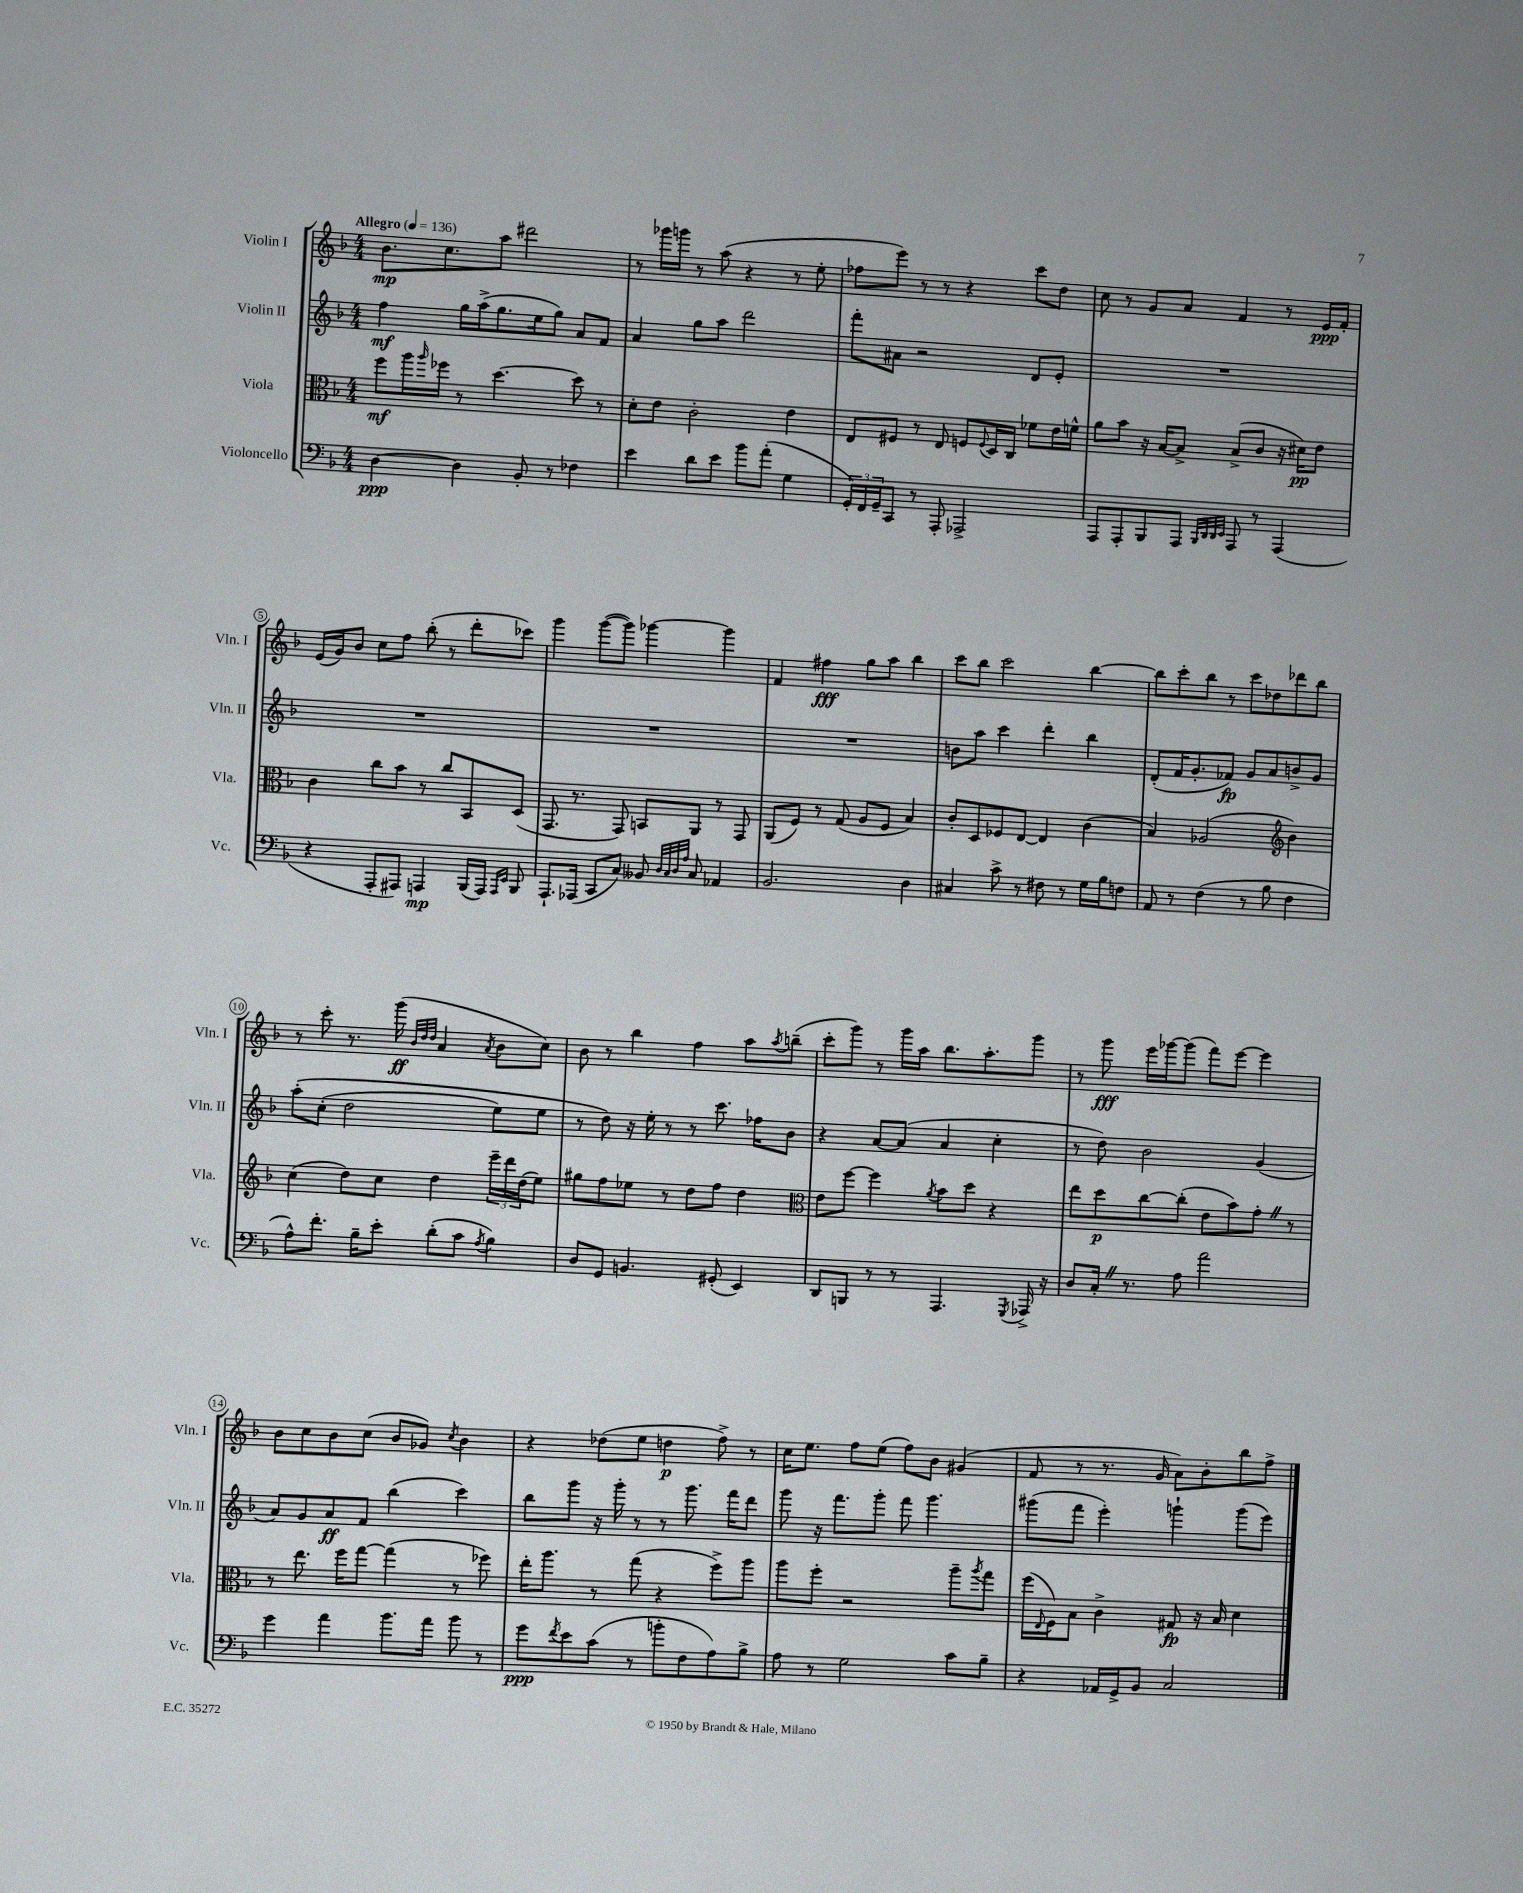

**kern	**kern	**kern	**kern
*staff4	*staff3	*staff2	*staff1
*clefF4	*clefC3	*clefG2	*clefG2
*k[b-]	*k[b-]	*k[b-]	*k[b-]
*M4/4	*M4/4	*M4/4	*M4/4
*MM136	*MM136	*MM136	*MM136
[4D\	8ff\L	4ff\	8.b-\L
.	16aa\L	.	.
.	16qqaa/	.	.
.	16ff-\JJ	.	8.cc\
4D\]	8r	16gg\LL	.
.	.	(16aa^\J	.
.	[4.dd\	8.gg\	8aa\J
8BB-'/	.	.	2ddd#\
.	.	16ee\k	.
8r	.	8gg\J)	.
4F-\	8dd\]	8a/L	.
.	8r	8f/J	.
=	=	=	=
4e\	8d'\L	4a/	8r
.	8e\J	.	16ggg-\LL
.	.	.	16ggg\JJ
8d\L	2c'\	8gg\L	8r
8e\J	.	8aa\J	(8aa\
8b-\L	.	2ddd\	4r
(8a'\J	.	.	.
4G\	4e\	.	8r
.	.	.	8ee'\
=	=	=	=
24GG'/LL)	8E/L	8fff'\L	8ff-\L
24FF/	.	.	.
24GG~/J	.	.	.
8CC/J	8F#/J	8a#\J	8eee\J)
8r	8r	2r	8r
8AAA'/	8E/	.	8r
2AAA-^/	8F/L	.	4r
.	8qqF/	.	.
.	16D/L	.	.
.	16C/JJ	.	.
.	8f-\L	8d/L	8ccc\L
.	16e\L	8e'/J	8dd\J
.	16f^^\JJ	.	.
=	=	=	=
8AAA/L	8a\L	1r	8cc\
8AAA'/	8b-\J	.	8r
8BBB-/	16r	.	8g/L
.	[16B-/LK	.	.
8AAA/J	8B-^/]J	.	8a/J
32qqBBB-/LLL	.	.	.
32qqDD/	.	.	.
32qqDD/	.	.	.
32qqEE/JJJ	.	.	.
8AAA/	(8B-^/L	.	4f/
8r	8c/J	.	.
(4AAA/	16r	.	8r
.	16d#\LK)	.	.
.	8e\J	.	16e/LL
.	.	.	16f'/JJ
=	=	=	=
4r	4c\	1r	(16e/LL
.	.	.	16g/J)
.	.	.	8b-/J
8AAA'/L	8cc\L	.	8cc\L
8AAA#/J)	8b-\J	.	8ff\J
4AAA/	8r	.	(8bb-'\
.	8cc/L	.	8r
(16BBB-/LL	8BB-/	.	8ddd'\L
16AAA/JJ)	.	.	.
16qqAAA/LL	.	.	.
16qqEE/JJ	.	.	.
8BBB-/	(8D/J	.	8ccc-\J)
=	=	=	=
8.AAA`/L	8.GG/	1r	4ggg\
(16AAA-/Jk	8.r	.	.
8CC/L	.	.	([8ggg\L
8C/J)	8GG/)	.	8ggg\]J)
8BB--/	8BB/L	.	[4ggg-\
32qqD/LLL	.	.	.
32qqC/	.	.	.
32qqD/	.	.	.
32qqA/JJJ	.	.	.
8C/	8AA/J	.	.
4AA-/	8r	.	4ggg-\]
.	8GG/	.	.
=	=	=	=
2.BB-/	(8AA/L	1r	4f/
.	8F/J)	.	.
.	8r	.	4ff#\
.	(8G/	.	.
.	8A/L	.	8gg\L
.	8F/J	.	8aa\J
4D\	4B-/)	.	4bb-\
=	=	=	=
4C#/	8c'/L	8b\L	8ccc\L
.	8D/	8aa\J	8bb-\J
8c^\	8F-/	4ccc\	2ccc\
8r	[8E/J	.	.
8F#\	4E/]	4ddd'\	.
8r	.	.	.
16G\LL	(4c\	4bb-\	[4bb-\
16B-\J	.	.	.
8F\J	.	.	.
=	=	=	=
8AA/	4B-/)	(8d'/L	8bb-\]L
8r	.	16f/K	8ccc'\
.	.	8.g'/	.
(4F\	(2A-/	.	8bb-\J
.	.	8f-/J)	8r
8r	.	8g/L	8ccc\L
8B-\	.	8a/	8dd-\
*	*clefG2	*	*
4F\	4b-\)	8b^/	8ddd-\
.	.	8g/J	8bb-\J
=	=	=	=
8A^^\L)	(4cc\	&(8aa'\L	8r
8.f'\J	.	(8cc'\J	8ccc'\
.	8dd\L)	2dd\	8.r
16B-~\LK	.	.	.
8e'\J	8cc\J	.	.
.	.	.	(16ggg\
.	.	.	32qqb-/LLL
.	.	.	32qqdd/
.	.	.	32qqdd/JJJ
(8d'\L	4dd\	.	4a/
8c\J	.	.	.
8qA/	.	.	8qa/
4B-\)	24eee~\LL	8ee\L)	8b-\L
.	24ddd\	.	.
.	(24dd\J	.	.
.	8ee\J)	8ee\J	8cc\J)
=	=	=	=
8D/L	8gg#\L	8r	8b-\
8GG/J	8ff\	8dd\&)	8r
4.BB/	8ee-\J	16r	4bb-\
.	.	16ee'\	.
.	8r	8r	.
.	8dd\L	8r	4ff\
(8GG#'/	8ff\J	8.ccc\	.
4EE/)	4dd\	.	8aa\L
.	.	16ff-\LK	.
.	.	.	8qaa/
.	.	8b-\J	(8bb~\J
=	=	=	=
*	*clefC3	*	*
8DD/L	8e\L	4r	8ccc'\L
8BBB/J	[8ff\J	.	8ggg\J)
8r	4ff\]	[8a/L	8r
8r	.	(8a/]J	16ggg\LL
.	.	.	16aa\JJ
.	8qa/	.	.
4.AAA/	8b-\L	4a/	8.bb-\L
.	8dd\J	.	.
.	.	.	8.aa'\
.	4r	4cc'\	.
8qGGG/	.	.	.
16AAA-^/	.	.	8ggg\J
16r	.	.	.
=	=	=	=
8D/L	8ee\L	8r	8r
16C'/Jk	8dd\	8dd\)	8ggg\
8.r	.	.	.
.	[8cc\	2b-\	16eee\LL
.	.	.	[16ggg-\J
8A\	(8cc'\]J	.	(8ggg-\]J
2a\	8e\L	.	8fff\L)
.	8b-\)	.	[8eee\J
.	8g'\J	(4g/	4eee\]
.	8r	.	.
=	=	=	=
4g\	8r	8a/L)	8b-\L
.	8.ee\	8g/	8cc\
4a\	.	8a/	8b-\
.	16ff\LK	.	.
.	[8gg\J	8f/J	(8cc\J
8.b-\L	(4gg\]	(4bb-\	8b-/L
.	.	.	8g-/J)
16a\Jk	.	.	.
.	.	.	8qcc/
8b-\	8r	4ccc\)	4b-\
8r	8ff-\)	.	.
=	=	=	=
8g\L	16ee'\LK	8bb-\L	4r
.	8.aa\J	.	.
8qf/	.	.	.
8e\	.	8ggg\J	.
(8c\J	8r	16r	(8dd-\L
.	.	16ggg'\	.
8r	(8gg\	8r	8ee\J
8b'\L	4r	8r	4dd\
8F\	.	8.ggg\	.
8A\)	8ff^\L)	.	8ff^\)
.	.	16fff\LK	.
8B-^\J	8aa\J	8ddd\J	8r
=	=	=	=
8A\	8aa\L	8ggg\	16cc\LK
.	.	.	8.ee\J
8r	8ff'\J	16r	.
.	.	8.fff\L	.
2G\	2r	.	8ff\L
.	.	8ggg'\J	(8ee\J
.	.	8fff\	8ff\L)
.	.	4.ggg\	8b-\J
8c\L	8aa~\L	.	(4g#/
.	8qaa/	.	.
8B-~\J	8gg\J	.	.
=	=	=	=
4r	(16ff\LL	(8ggg#\L	8f/
.	8qqE/	.	.
.	16F\J)	.	.
.	8B-\J	8fff\J	8r
16AA-/LL	4c^\	4eee'\)	8.r
16GG^/J	.	.	.
8BB-/J	.	.	.
.	.	.	16g/
2C/	8G#/	4ggg`\	8a\L)
.	16r	.	8b-'\
.	16B-/	.	.
.	4d\	(8ggg\L	8bb-\
.	.	8eee\J)	8ff^\J
==	==	==	==
*-	*-	*-	*-
